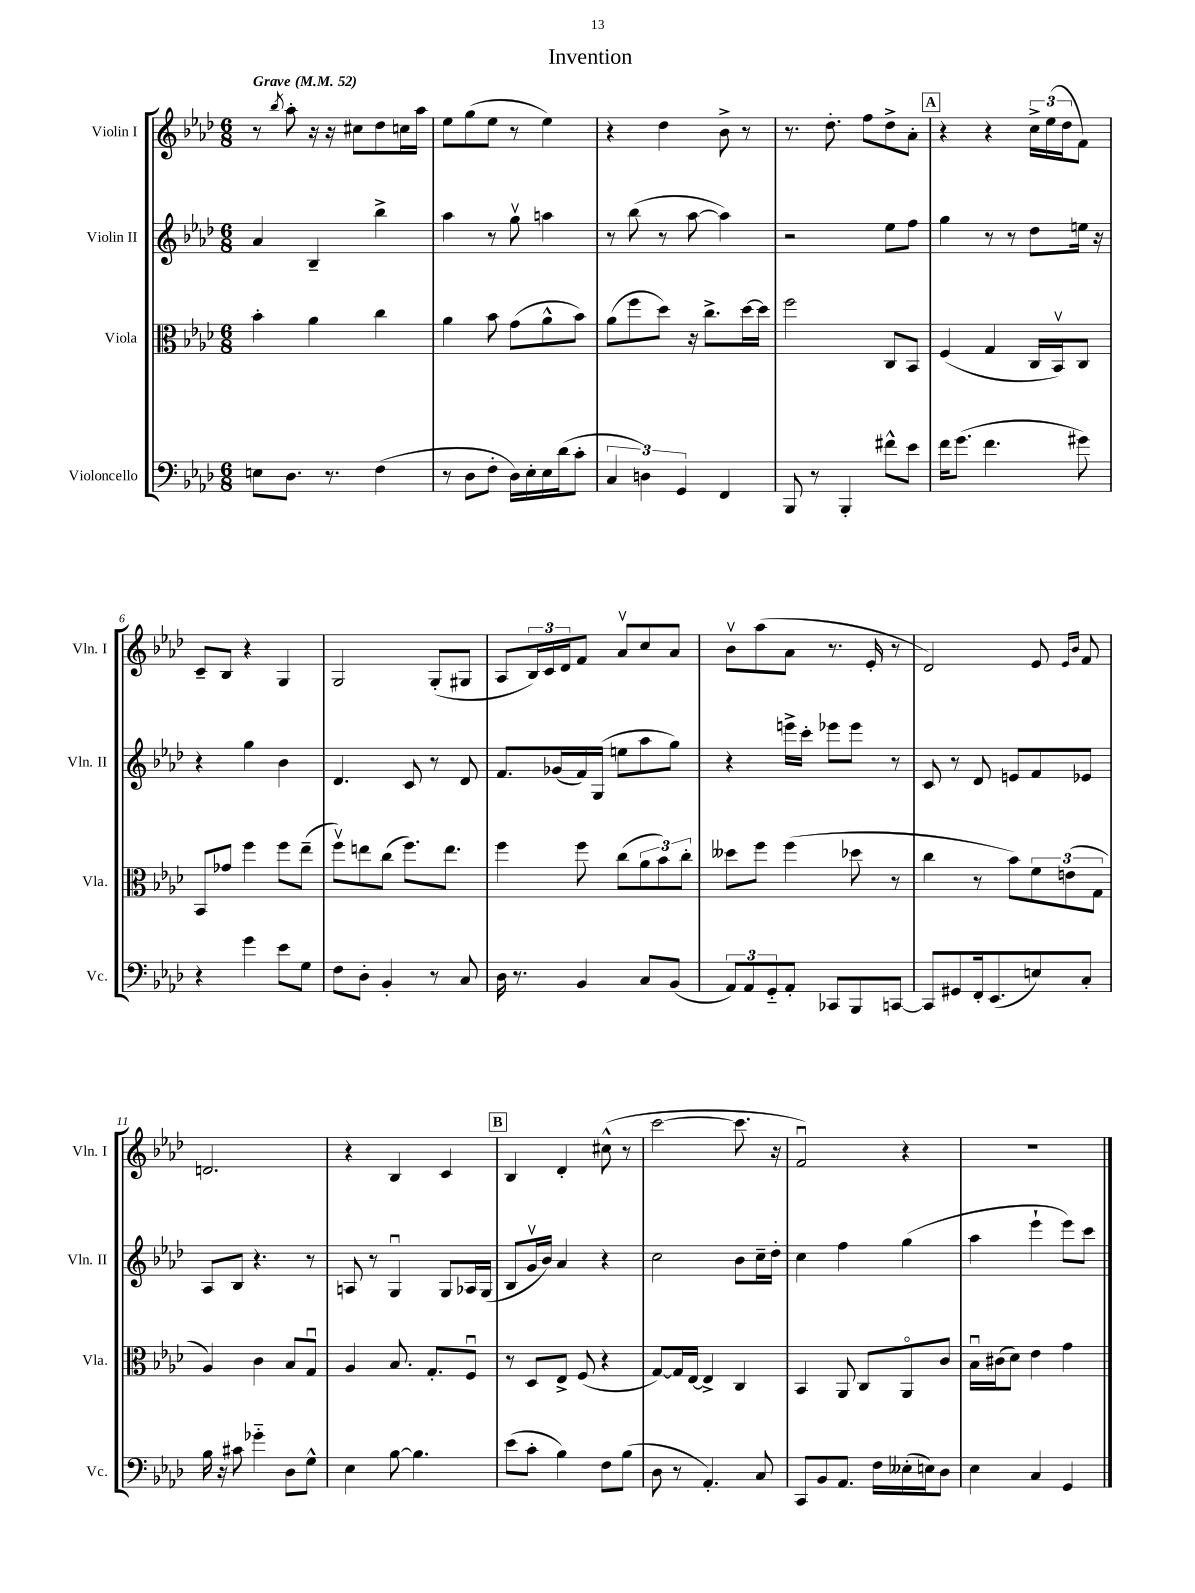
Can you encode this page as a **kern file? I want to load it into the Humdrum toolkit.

**kern	**kern	**kern	**kern
*part4	*part3	*part2	*part1
*staff4	*staff3	*staff2	*staff1
*I"Violoncello	*I"Viola	*I"Violin II	*I"Violin I
*I'Vc.	*I'Vla.	*I'Vln. II	*I'Vln. I
*clefF4	*clefC3	*clefG2	*clefG2
*k[b-e-a-d-]	*k[b-e-a-d-]	*k[b-e-a-d-]	*k[b-e-a-d-]
*M6/8	*M6/8	*M6/8	*M6/8
*MM52	*MM52	*MM52	*MM52
=1	=1	=1	=1
!	!	!	!LO:TX:a:B:t=Grave
8En\L	4b-'\	4a-/	8r
.	.	.	8qbb-/
8.D-\J	.	.	8aa-'\
.	4a-\	4B-~/	16r
8.r	.	.	16r
.	.	.	8cc#X\L
(4F\	4cc\	4bb-^\	8dd-\
.	.	.	16ccn\L
.	.	.	16aa-\JJ
=2	=2	=2	=2
8r	4a-\	4aa-\	8ee-\L
8D-\L	.	.	(8gg\
8F'\J	8b-\	8r	8ee-\J
16D-\LL)	(8g\L	8ggv\	8r
16E-'\	.	.	.
16E-\	8a-^^\	4aan\	4ee-\)
(16d-\J	.	.	.
8c'\J	8b-\J)	.	.
=3	=3	=3	=3
6C/	(8a-\L	8r	4r
.	8ff\	(8bb-\	.
6Dn\)	.	.	.
.	8dd-\J)	8r	4dd-\
6GG/	.	.	.
.	16r	[8aa-\	.
.	8.cc^\L	.	.
4FF/	.	4aa-\])	8b-^\
.	[16dd-\L	.	8r
.	16dd-\JJ]	.	.
=4	=4	=4	=4
8BBB-/	2ff\	2r	8.r
8r	.	.	.
.	.	.	8.dd-'\
4BBB-'/	.	.	.
.	.	.	8ff\L
8f#X^^\L	8C/L	8ee-\L	8dd-^\
8e-\J	8BB-/J	8ff\J	8a-'\J
!!LO:REH:place=s1:t=A
=5	=5	=5	=5
16f\KL	(4F/	4gg\	4r
(8.g\J	.	.	.
4.f\	4G/	8r	4r
.	.	8r	.
.	16C/LL	8dd-\L	24cc^\LL
.	.	.	(24ee-\
.	16BB-v/J)	.	.
.	.	.	24dd-\J
8g#X\)	8C/J	16een\Jk	8f\J)
.	.	16r	.
!!LO:LB:g=z
=6	=6	=6	=6
4r	8BB-/L	4r	8c~/L
.	8g-X/J	.	8B-/J
4g\	4ff\	4gg\	4r
8e-\L	8ff\L	4b-\	4G/
8G\J	(8ee-~\J	.	.
=7	=7	=7	=7
8F\L	8ffv\L)	4.d-/	2G/
8D-'\J	8een\	.	.
4BB-'/	(8cc\J	.	.
.	8.ff\L)	8c/	.
8r	.	8r	(8G'/L
.	8.ee\J	.	.
8C/	.	8d-/	8G#X/J
=8	=8	=8	=8
16D-\	4ff\	8.f/L	8A-/L
8.r	.	.	.
.	.	.	24B-/L)
.	.	.	24c/
.	.	(16g-X/L	.
.	.	.	24d-/J
4BB-/	8ff\	16f/)	8f/J
.	.	(16G/JJ	.
.	(8cc\L	8een\L	8a-v/L
8C/L	12a-\	8aa-\	8cc/
.	12b-\)	.	.
(8BB-/J	.	8gg\J)	8a-/J
.	12cc'\J	.	.
=9	=9	=9	=9
12AA-/L)	8dd--X\L	4r	8b-v\L
12AA-/	.	.	.
.	8ff\J	.	(8aa-\
12GG/	.	.	.
8AA-'/J	(4ff\	16eeen^\LL	8a-\J
.	.	16ccc'\JJ	.
8CC-X/L	.	8eee-X\L	8.r
8BBB-/	8dd-X\	8eee-\J	.
.	.	.	16e-'/
[8CCn/J	8r	8r	8r
=10	=10	=10	=10
8CC/L]	4cc\	8c/	2d-/)
8GG#X/	.	8r	.
16FF'/k	8r	8d-/	.
(8.EE-/	.	.	.
.	8b-\L)	8en/L	.
8En/)	12f\	8f/	8e-/
.	(12en\	.	.
.	.	.	16qqe-/LL
.	.	.	16qqb-/JJ
8C'/J	.	8e-X/J	8f/
.	12G\J	.	.
!!LO:LB:g=z
=11	=11	=11	=11
16B-\	4A-/)	8A-/L	2.dn/
16r	.	.	.
8c#X\	.	8B-/J	.
4g-X\	4c\	4.r	.
8D-\L	8B-/L	.	.
8G^^\J	8Gu/J	8r	.
=12	=12	=12	=12
4E-\	4A-/	8An/	4r
.	.	8r	.
[8B-\	8.B-/	4Gu/	4B-/
4.B-\]	.	.	.
.	8.G'/L	.	.
.	.	8G/L	4c/
.	8Fu/J	16A-X/L	.
.	.	(16G/JJ	.
!!LO:REH:place=s1:t=B
=13	=13	=13	=13
(8e-\L	8r	8B-/L	4B-/
8c'\J	8D-/L	16gv/L	.
.	.	16b-/JJ)	.
4B-\)	8E-^/J	4a-/	4d-'/
.	(8F/	.	.
8F\L	4r	4r	(8cc#X^^\
(8B-\J	.	.	8r
=14	=14	=14	=14
8D-\	[8G/L)	2cc\	[2ccc\
8r	16G/L]	.	.
.	[16E-/JJ	.	.
4.AA-'/)	4E-^/]	.	.
.	4C/	8b-\L	8.ccc\]
8C/	.	16cc~\L	.
.	.	16dd-'\JJ	16r
=15	=15	=15	=15
8CC/L	4BB-/	4cc\	2fu/)
8BB-/	.	.	.
8.AA-/J	8AA-/	4ff\	.
.	8C/L	.	.
16F\LL	.	.	.
(16E--X'\	8AA-/	(4gg\	4r
16En\J)	.	.	.
8D-\J	8c/J	.	.
=16	=16	=16	=16
4E-\	16B-u\LL	4aa-\	2.r
.	(16c#X\J	.	.
.	8d-\J)	.	.
4C/	4e-\	4eee-`\	.
4GG/	4g\	8eee-\L)	.
.	.	8ccc\J	.
==	==	==	==
*-	*-	*-	*-
